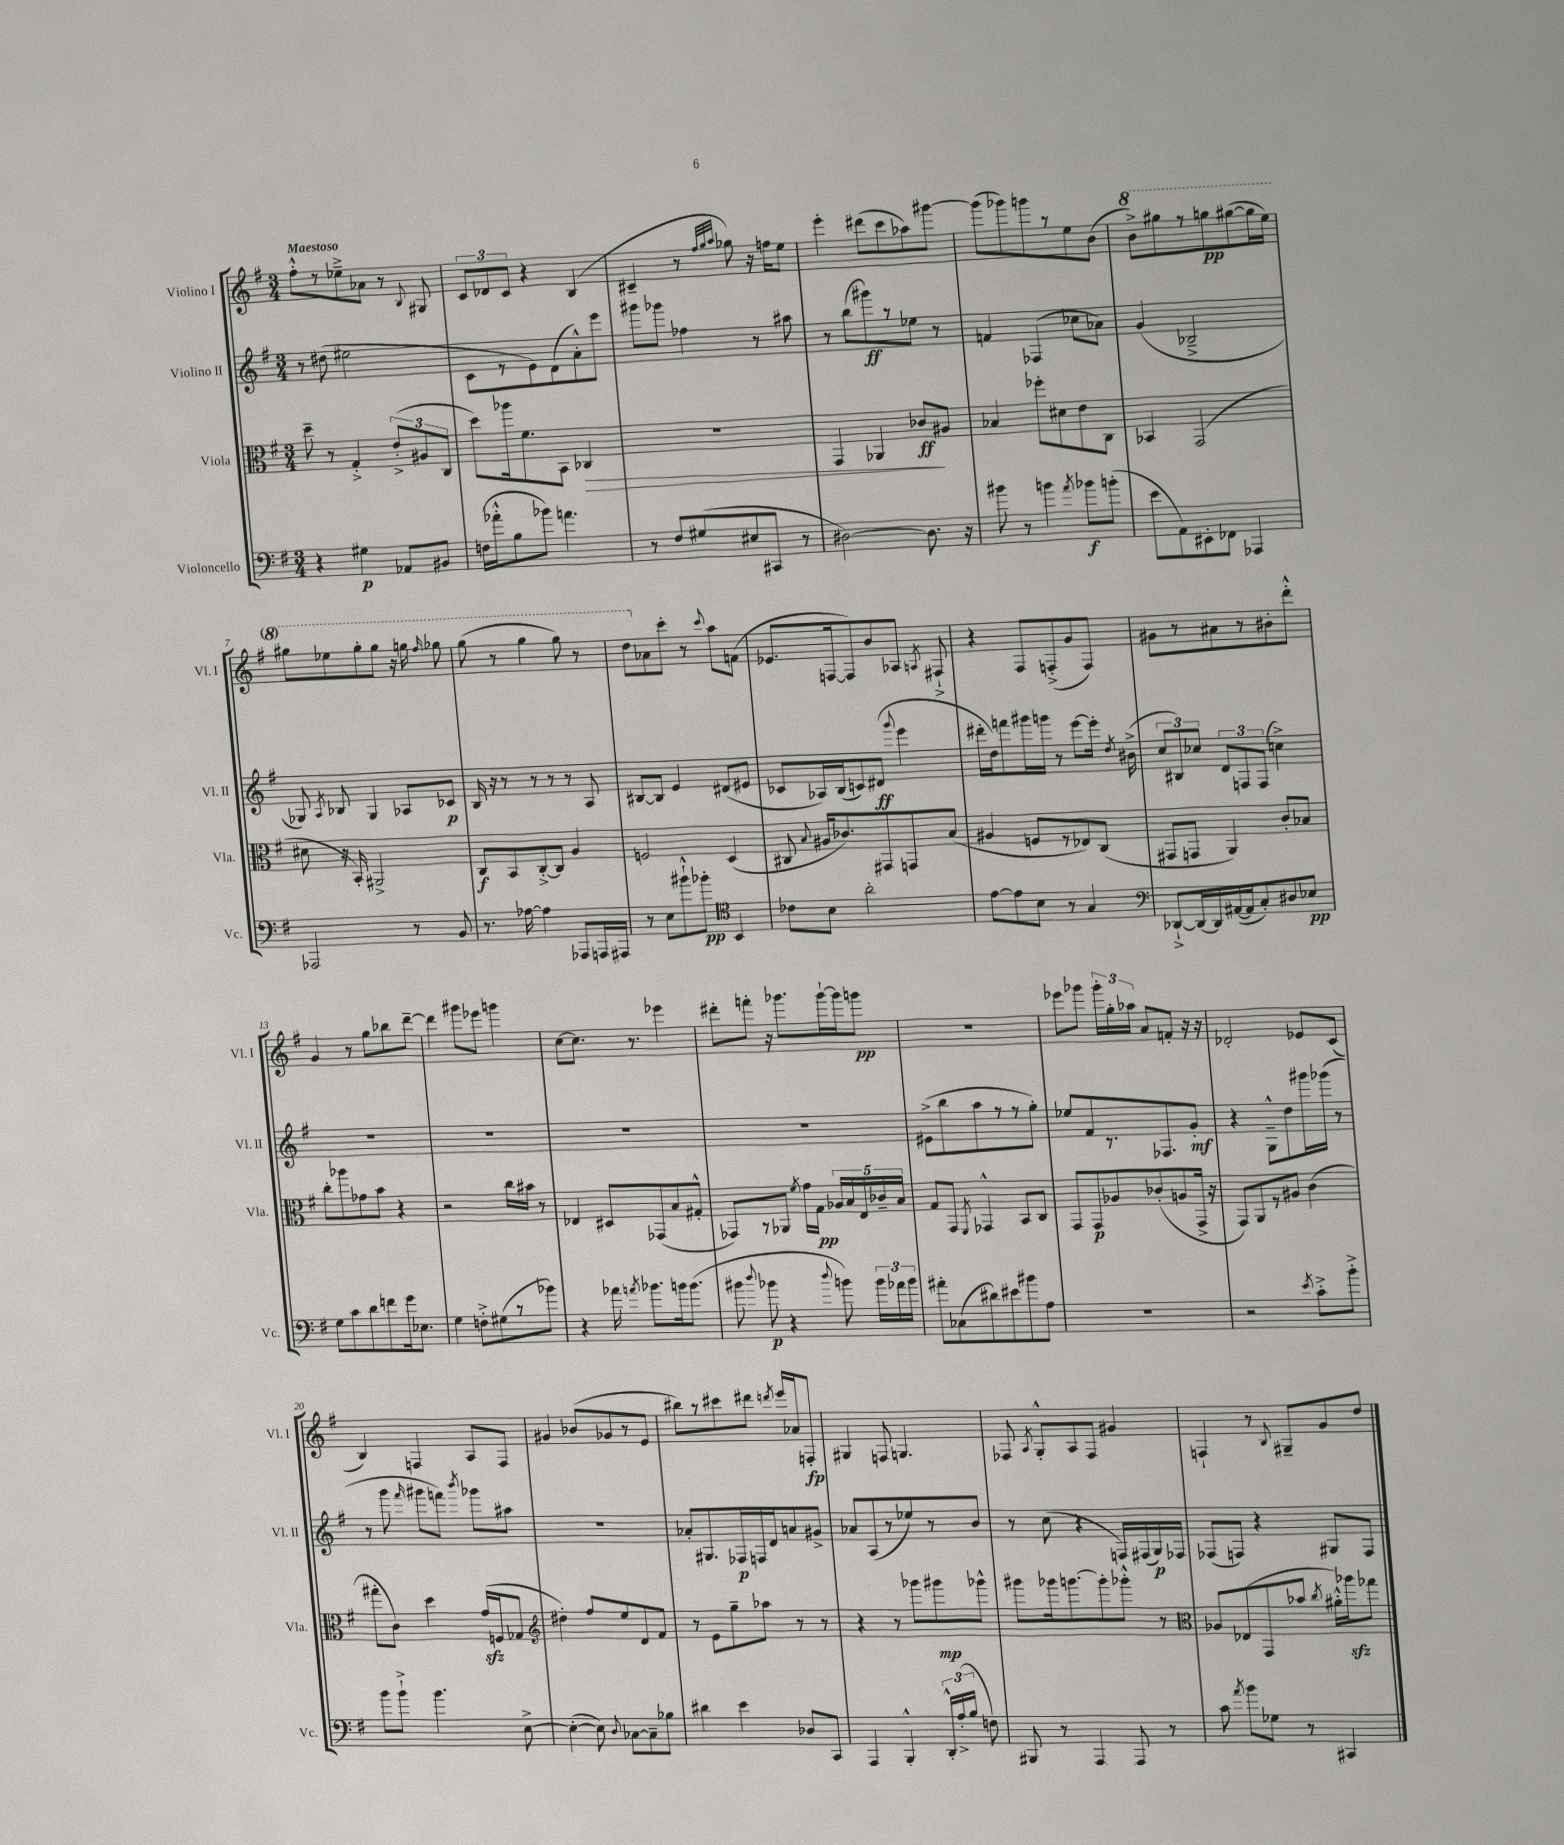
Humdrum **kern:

**kern	**kern	**kern	**kern
*staff4	*staff3	*staff2	*staff1
*clefF4	*clefC3	*clefG2	*clefG2
*k[f#]	*k[f#]	*k[f#]	*k[f#]
*M3/4	*M3/4	*M3/4	*M3/4
4r	8dd~	8r	8ff#'^^
.	8r	(8dd#	8r
4G#	4G'^	2ee#	8ee-~^
.	.	.	8a-
8AA-	(12e'^	.	8r
.	12A#	.	.
.	.	.	8qqB
8BB#	.	.	8G#
.	12C	.	.
=	=	=	=
(16F	8dd)	8c	12c
16a-'^^	.	.	.
.	.	.	12d-
8B	16aa-	8r	.
.	.	.	12c
.	8.f#	.	.
8b-)	.	8e)	4r
4.a	8BB	(8d	.
.	4C-	8a'^^)	(4B
.	.	8eee	.
=	=	=	=
8r	2.r	8ggg#	4c#~
8F#	.	8ggg-	.
(8G#	.	4ff-	8r
.	.	.	32qqff#
.	.	.	32qqgg
.	.	.	32qqaa
8E#	.	.	8gg-)
8CC#	.	8r	16r
.	.	.	16ff
8r	.	8aa#	8ee
=	=	=	=
[2D#)	4GG	8r	4eee'
.	.	(8bb	.
.	4AA-	8ggg#)	(8ddd#
.	.	8r	8ccc
8.D#]	8c-	8ee-	8aa-)
.	8A#	8r	[8ggg#
16r	.	.	.
=	=	=	=
8b#	4B-	4f	(8ggg#]
8r	.	.	8ggg-)
4b	8ff-'	(4F-	8ggg
.	8d#	.	8r
8qa	.	.	.
8b-	8e	8cc-	8ee
(8b'	8C	8a-)	(8b
=	=	=	=
8e	4BB-	(4g	8bb^)
8AA)	.	.	8ggg#
8EE#'	(2GG	2B-~^	8r
8FF-	.	.	8ggg
4AAA-	.	.	([8ggg#
.	.	.	16ggg#]
.	.	.	16eee)
=	=	=	=
2AAA-	8d#	8G-)	8ggg#
.	.	8qA	.
.	16r	8B-	8eee-
.	16BB')	.	.
.	2AA#^	4G-	8ggg#'
.	.	.	8ggg#
8r	.	8A-	16r
.	.	.	16ggg
.	.	.	16qqfff#
8BB	.	8c-	8ggg-
=	=	=	=
8.r	8C	16B	(8ggg
.	.	16r	.
.	8BB	8r	8r
[16A-	.	.	.
4A-]	[8C'^	8r	4ggg
.	8C]	8r	.
8AAA-	4A	8r	8ggg)
16AAA	.	8A	8r
16AAA#	.	.	.
=	=	=	=
8r	2F	[8B#	8ddd
8E	.	8B#]	8a-
8b#`^^	.	4e	8ccc'
8b-'	.	.	8r
*clefC4	*	*	*
.	.	.	8qqccc
4BB	(4D	(8d#	8aa
.	.	8e#	(8f
=	=	=	=
8c-	8C#	8c-	8.e-
.	8qqB	.	.
8B	16A#	16A-)	.
.	8.c-)	(16B	[16F
2a'	.	8c)	8F])
.	8GG#	(8d#	8b
.	.	8qqggg	.
.	8GG	4eee	8A-
.	.	.	8qA
.	(8B	.	8F#`^
=	=	=	=
[8e	4A#	16ddd#'	4r
.	.	16dd)	.
8e]	.	8fff	.
8B	8F	16ggg#	8F#
.	.	16ggg	.
8r	8r	8r	(8F'^
4G	8E-)	[8eee	8g
.	(8C	16eee']	8F)
.	.	8qdd	.
.	.	(16b#^	.
=	=	=	=
*clefF4	*	*	*
[8DD-`^	8GG#	12cc	8g#
.	.	12B#)	.
16DD-_	8GG	.	8r
.	.	12cc-	.
16DD-]	.	.	.
([16AA#	4AA)	12d	8a#
16AA#]	.	.	.
.	.	12F	.
8C')	.	.	8r
.	.	(12F	.
8D#	8c'	4cc^)	8b#'
8E-	8B-	.	8ddd'^^
=	=	=	=
8G	8cc'	2.r	4g
8c	8aa-	.	.
8d	8g-	.	8r
8f	8b	.	8gg
16g	4r	.	8bb-
8.E-	.	.	.
.	.	.	[8ddd~
=	=	=	=
4G	2r	2.r	4ddd]
8F'^	.	.	8ggg#
(8G#	.	.	8eee-
8r	16cc	.	4ggg
.	16b#	.	.
8b-)	8r	.	.
=	=	=	=
4r	4E-	2.r	[8cc
.	.	.	8.cc]
16a-	8D#	.	.
8qa	.	.	.
8.b-	.	.	8.r
.	(8GG-	.	.
16b	8B	.	4eee-
(8.b	.	.	.
.	8G#'^^	.	.
=	=	=	=
8b#	8GG-)	2.r	8ddd#'
8qqdd	.	.	.
8b-	8r	.	8fff'
4r	8AA-	.	16r
.	.	.	8.ggg-
.	8qf#	.	.
.	16g	.	.
.	16G	.	.
8qqdd	.	.	.
8b)	20A-	.	[16ggg-`
.	20B	.	.
.	.	.	16ggg-]
.	20E	.	.
24b	.	.	8ggg
.	20c-~	.	.
24a-	.	.	.
.	20B	.	.
24b	.	.	.
=	=	=	=
8a#'	8G	(8e#^	2.r
(8C-	8GG	8bb	.
.	8qFF#	.	.
8d#)	4GG-^^	8aa	.
8e#	.	8r	.
8b#	8BB	8r	.
8A	8C	8gg')	.
=	=	=	=
2.r	8GG	8ee-	8eee-
.	8GG	8f#	8ggg-
.	8A-	8.r	24ggg-'
.	.	.	24gg'
.	.	.	24aa-
.	(8c-'	.	8a
.	.	8.F-	.
.	8A	.	8f'
.	16GG^	8g'	16r
.	16r	.	16r
=	=	=	=
2r	8GG)	4r	2d-'
.	8AA	.	.
.	8r	8G~^^	.
.	8A#	8dd	.
8qe	.	.	.
8c'^	(4c	16ggg#	8e-
.	.	(16ggg-	.
8b'^	.	8r	(8c
=	=	=	=
8b	8gg#'	8r	4B)
8b`^	8c)	8ggg	.
.	.	16qqfff#	.
4.b	4dd	8ggg#	4F
.	.	8fff)	.
.	.	8qbbb	.
.	(16g	8ggg-	8A
.	16F	.	.
[8E^	8G-	8aa#	8F
=	=	=	=
*	*clefG2	*	*
(4E'_	4dd#')	2.r	4g#
8E])	8ff#	.	(8b-
8qqD	.	.	.
[8C-	8ee	.	8g-
8C-~]	8d	.	8r
8B-	8f#	.	8e
=	=	=	=
4d#	8r	8a-'	8bb#)
.	8e	8.G#	8r
4e	8gg~	.	8ccc#
.	.	16F-	.
.	8aa-	16F	8ddd#
.	.	16d	.
.	.	.	8qddd
8D-	8r	8a	16eee
.	.	.	16a-
8CC	8r	8g#^	8F'
=	=	=	=
4AAA	4r	8a-	4G#
.	.	(8A	.
4BBB'^^	8r	8r	8F
.	8ggg-	8ee-)	4.G
24DD'^^	8ggg#	8r	.
(24A'^	.	.	.
24B	.	.	.
8F)	8ggg-^^	8b	.
=	=	=	=
8BBB#	8ggg#	8r	8F-
.	.	.	8qA
8r	16ggg-	(8cc	8G'^^
.	[8.ggg	.	.
[4AAA	.	4r	8A
.	8ggg']	.	8F-
8AAA]	8ggg-'^^	16F)	4g#
.	.	(16F#	.
8r	8r	16G)	.
.	.	16F-	.
=	=	=	=
*	*clefC3	*	*
8c	8A-	(8F-	4F`
8qa	.	.	.
8b	(8E-	8F)	.
8G-	8GG	4r	8r
.	.	.	8qqB
8r	8b-	.	8G#~
.	8qcc	.	.
4CC#	16a#'^^)	8G#	8g
.	16aa-	.	.
.	8gg-	8F	8dd
==	==	==	==
*-	*-	*-	*-
